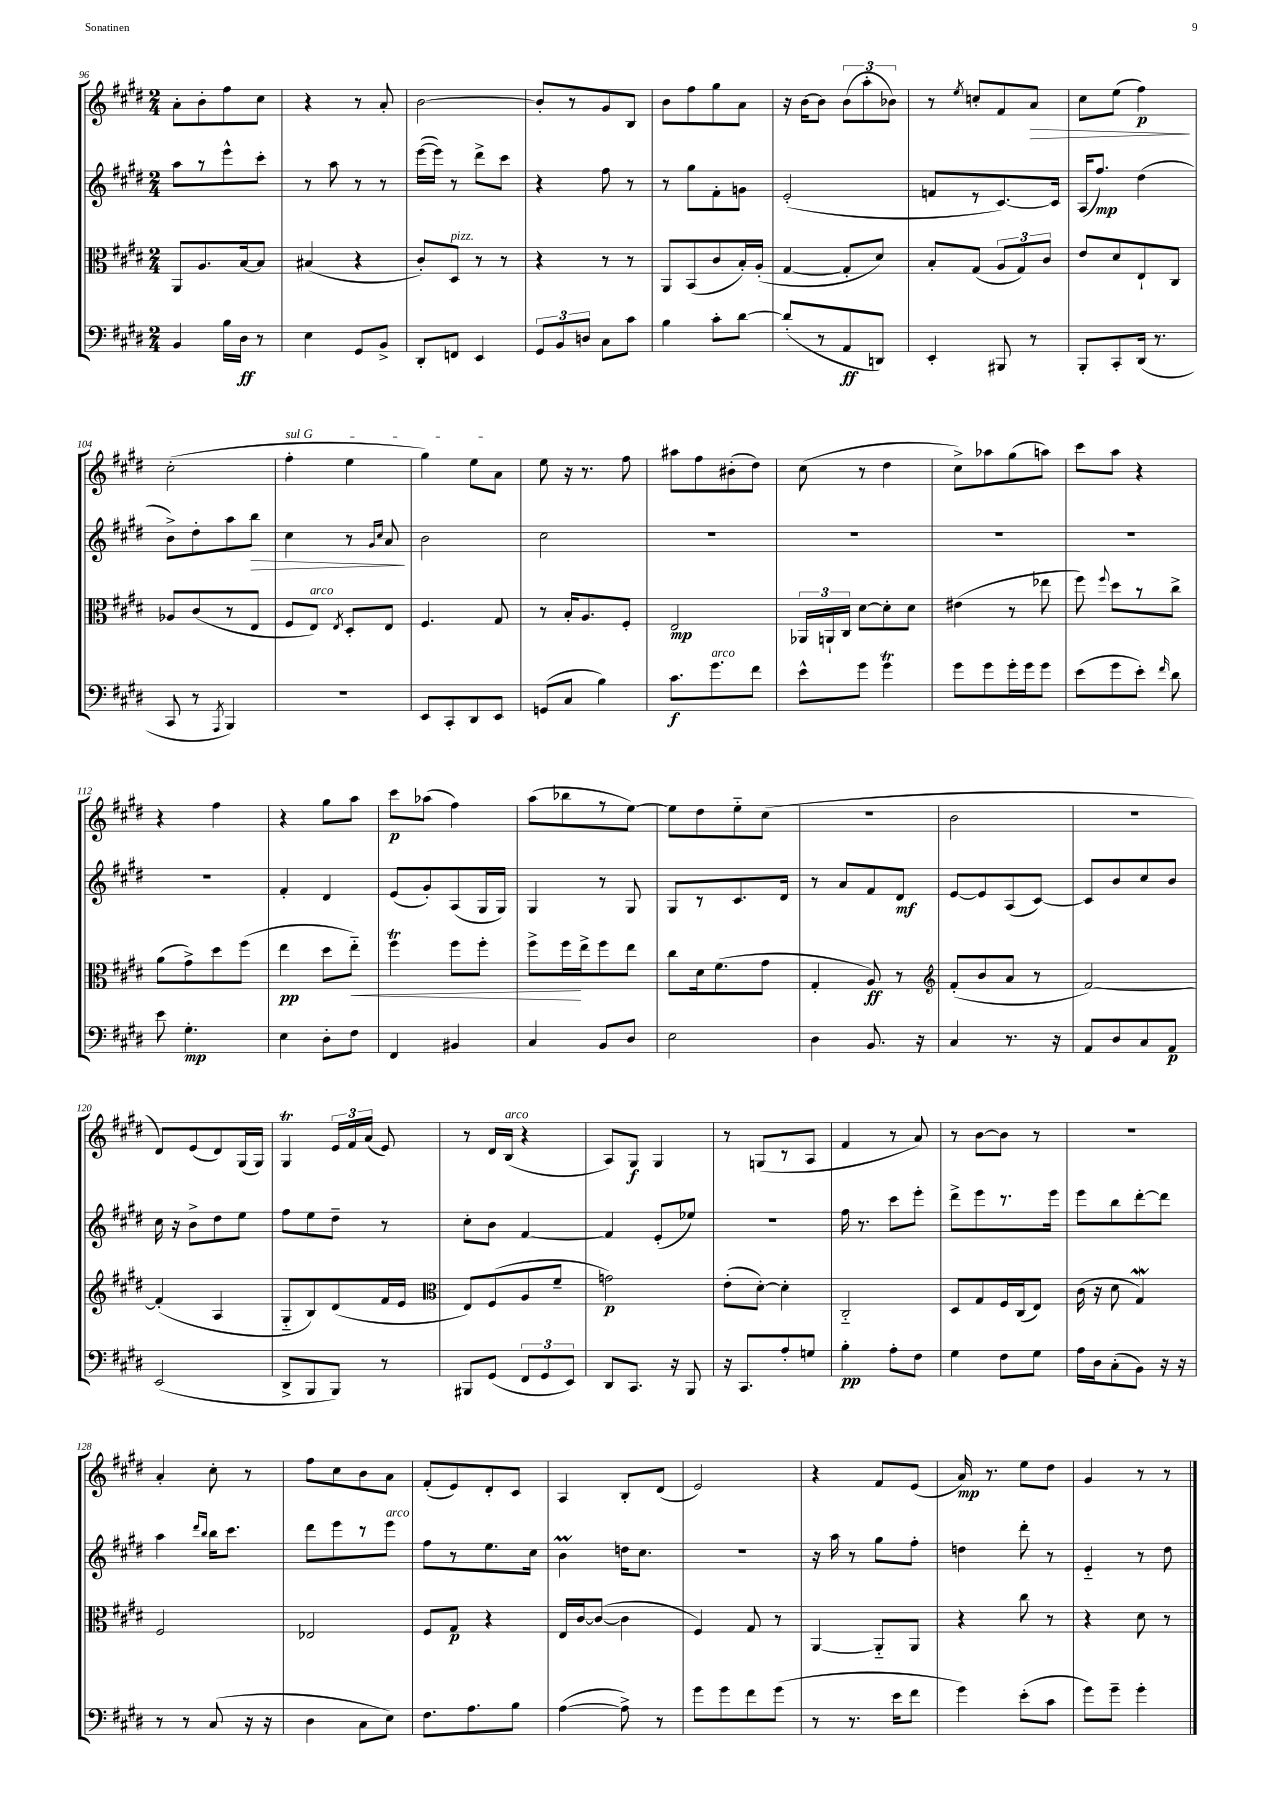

**kern	**dynam	**kern	**dynam	**kern	**dynam	**kern	**dynam
*part4	*part4	*part3	*part3	*part2	*part2	*part1	*part1
*staff4	*staff4	*staff3	*staff3	*staff2	*staff2	*staff1	*staff1
*clefF4	*	*clefC3	*	*clefG2	*	*clefG2	*
*k[f#c#g#d#]	*	*k[f#c#g#d#]	*	*k[f#c#g#d#]	*	*k[f#c#g#d#]	*
*M2/4	*	*M2/4	*	*M2/4	*	*M2/4	*
=96	=96	=96	=96	=96	=96	=96	=96
4BB/	.	8AA/L	.	8aa\L	.	8a'\L	.
.	.	8.A/	.	8r	.	8b'\	.
16B\LL	.	.	.	8eee^^\	.	8ff#\	.
16D#\JJ	ff	[16B/k	.	.	.	.	.
8r	.	8B/J]	.	8ccc#'\J	.	8cc#\J	.
=97	=97	=97	=97	=97	=97	=97	=97
4E\	.	(4B#X/	.	8r	.	4r	.
.	.	.	.	8aa\	.	.	.
8GG#/L	.	4r	.	8r	.	8r	.
8BB^/J	.	.	.	8r	.	8a'/	.
=98	=98	=98	=98	=98	=98	=98	=98
8DD#'/L	.	8c#'/L)	.	([16eee\LL	.	[2b\	.
.	.	.	.	16eee\JJ])	.	.	.
!	!	!LO:TX:a:i:t=pizz.	!	!	!	!	!
8FFn/J	.	8D#/J	.	8r	.	.	.
4EE/	.	8r	.	8ddd#^\L	.	.	.
.	.	8r	.	8ccc#\J	.	.	.
=99	=99	=99	=99	=99	=99	=99	=99
12GG#/L	.	4r	.	4r	.	8b'/L]	.
12BB/	.	.	.	.	.	.	.
.	.	.	.	.	.	8r	.
12Dn/J	.	.	.	.	.	.	.
8C#\L	.	8r	.	8ff#\	.	8g#/	.
8c#\J	.	8r	.	8r	.	8B/J	.
=100	=100	=100	=100	=100	=100	=100	=100
4B\	.	8AA/L	.	8r	.	8b\L	.
.	.	(8BB/	.	8gg#\L	.	8ff#\	.
8c#'\L	.	8c#/	.	8f#'\	.	8gg#\	.
[8d#\J	.	16B'/L)	.	8gn\J	.	8a\J	.
.	.	(16A'/JJ	.	.	.	.	.
=101	=101	=101	=101	=101	=101	=101	=101
(8d#'/L]	.	[4G#/	.	(2e'/	.	16r	.
.	.	.	.	.	.	[16b\KL	.
8r	.	.	.	.	.	8b\J]	.
8AA/	ff	8G#'/L]	.	.	.	(12b\L	.
.	.	.	.	.	.	12aa'\	.
8DDn/J)	.	8d#/J)	.	.	.	.	.
.	.	.	.	.	.	12b-X\J)	.
=102	=102	=102	=102	=102	=102	=102	=102
4EE'/	.	8B'/L	.	8fn/L	.	8r	.
.	.	.	.	.	.	8qee/	.
.	.	(8G#/J	.	8r	.	8ccn'/L	.
8BBB#X/	.	12A/L	.	[8.c#/)	.	8f#/	.
.	.	12G#/)	.	.	.	.	.
!	!	!	!	!	!	!	!LO:HP:b
8r	.	.	.	.	.	8a/J	>
.	.	12c#/J	.	.	.	.	.
.	.	.	.	16c#/Jk]	.	.	.
=103	=103	=103	=103	=103	=103	=103	=103
8BBB'/L	.	8e/L	.	(16A/KL	.	8cc#\L	.
.	.	.	.	8.ff#/J)	mp	.	.
8CC#'/	.	8d#/	.	.	.	(8ee\J	.
(16DD#/Jk	.	8E`/	.	(4dd#\	.	4ff#\)	p
8.r	.	.	.	.	.	.	.
.	.	8C#/J	.	.	.	.	.
.	.	.	.	.	.	.	]
!!LO:LB:g=z
=104	=104	=104	=104	=104	=104	=104	=104
8CC#/	.	8A-X/L	.	8b^\L)	.	(2cc#'\	.
8r	.	(8c#/	.	8dd#'\	.	.	.
8qAAA/	.	.	.	.	.	.	.
4BBB/)	.	8r	.	8aa\	.	.	.
!	!	!	!	!	!LO:HP:b	!	!
.	.	8E/J	.	8bb\J	>	.	.
=105	=105	=105	=105	=105	=105	=105	=105
!	!	!	!	!	!	!LO:TX:a:i:t=sul G	!
2r	.	8F#/L	.	4cc#\	.	4ff#'\	.
!	!	!LO:TX:a:i:t=arco	!	!	!	!	!
.	.	8E/J)	.	.	.	.	.
.	.	8qE/	.	.	.	.	.
.	.	8D#'/L	.	8r	.	4ee\	.
.	.	.	.	16qqg#/LL	.	.	.
.	.	.	.	16qqcc#/JJ	.	.	.
.	.	8E/J	.	8a/	.	.	.
.	.	.	.	.	]	.	.
=106	=106	=106	=106	=106	=106	=106	=106
8EE/L	.	4.F#/	.	2b\	.	4gg#\)	.
8CC#'/	.	.	.	.	.	.	.
8DD#/	.	.	.	.	.	8ee\L	.
8EE/J	.	8G#/	.	.	.	8a\J	.
=107	=107	=107	=107	=107	=107	=107	=107
(8GGn/L	.	8r	.	2cc#\	.	8ee\	.
8C#/J	.	16B'/KL	.	.	.	16r	.
.	.	8.A/	.	.	.	8.r	.
4B\)	.	.	.	.	.	.	.
.	.	8F#'/J	.	.	.	8ff#\	.
=108	=108	=108	=108	=108	=108	=108	=108
8.c#\L	f	2E/	mp	2r	.	8aa#X\L	.
.	.	.	.	.	.	8ff#\	.
!LO:TX:a:i:t=arco	!	!	!	!	!	!	!
8.g#\	.	.	.	.	.	.	.
.	.	.	.	.	.	(8b#X'\	.
8f#\J	.	.	.	.	.	8dd#\J)	.
=109	=109	=109	=109	=109	=109	=109	=109
8e^^\L	.	24AA-X/LL	.	2r	.	(8cc#\	.
.	.	24AAn`/	.	.	.	.	.
.	.	24C#/JJ	.	.	.	.	.
8g#\J	.	[8d#\L	.	.	.	8r	.
4g#t\	.	8d#'\]	.	.	.	4dd#\	.
.	.	8d#\J	.	.	.	.	.
=110	=110	=110	=110	=110	=110	=110	=110
8g#\L	.	(4e#X\	.	2r	.	8cc#^\L)	.
8g#\	.	.	.	.	.	8aa-X\	.
16g#'\L	.	8r	.	.	.	(8gg#\	.
16g#\J	.	.	.	.	.	.	.
8g#\J	.	8ee-X\	.	.	.	8aan\J)	.
=111	=111	=111	=111	=111	=111	=111	=111
(8e\L	.	8ff#\)	.	2r	.	8ccc#\L	.
.	.	8qqff#/	.	.	.	.	.
8g#\	.	8dd#\L	.	.	.	8aa\J	.
8e'\J)	.	8r	.	.	.	4r	.
16qqf#/	.	.	.	.	.	.	.
8d#\	.	8cc#^\J	.	.	.	.	.
!!LO:LB:g=z
=112	=112	=112	=112	=112	=112	=112	=112
8e\	.	(8a\L	.	2r	.	4r	.
4.G#'\	mp	8g#^\)	.	.	.	.	.
.	.	8dd#\	.	.	.	4ff#\	.
.	.	(8ff#\J	.	.	.	.	.
=113	=113	=113	=113	=113	=113	=113	=113
4E\	.	4ee\	pp	4f#'/	.	4r	.
8D#'\L	.	8dd#\L	.	4d#/	.	8gg#\L	.
!	!	!	!LO:HP:b	!	!	!	!
8F#\J	.	8ee\J)	<	.	.	8aa\J	.
=114	=114	=114	=114	=114	=114	=114	=114
4FF#/	.	4ff#T\	.	(8e/L	.	8ccc#\L	p
.	.	.	.	8g#'/)	.	(8aa-X\J	.
4BB#X/	.	8ff#\L	.	(8A/	.	4ff#\)	.
.	.	8ff#'\J	.	16G#/L	.	.	.
.	.	.	.	16G#/JJ)	.	.	.
=115	=115	=115	=115	=115	=115	=115	=115
4C#/	.	8ff#^\L	.	4G#/	.	(8aa\L	.
.	.	16ff#\L	.	.	.	8bb-X\	.
.	.	16ee^\J	[	.	.	.	.
8BB/L	.	8ff#\	.	8r	.	8r	.
8D#/J	.	8ee\J	.	8G#/	.	[8ee\J)	.
=116	=116	=116	=116	=116	=116	=116	=116
2E\	.	8cc#\L	.	8G#/L	.	8ee\L]	.
.	.	16d#\k	.	8r	.	8dd#\	.
.	.	(8.f#\	.	.	.	.	.
.	.	.	.	8.c#/	.	8ee\	.
.	.	8g#\J	.	.	.	(8cc#\J	.
.	.	.	.	16d#/Jk	.	.	.
=117	=117	=117	=117	=117	=117	=117	=117
4D#\	.	4G#'/	.	8r	.	2r	.
.	.	.	.	8a/L	.	.	.
8.BB/	.	8A/)	ff	8f#/	.	.	.
.	.	8r	.	8d#/J	mf	.	.
16r	.	.	.	.	.	.	.
=118	=118	=118	=118	=118	=118	=118	=118
*	*	*clefG2	*	*	*	*	*
4C#/	.	(8f#'/L	.	[8e/L	.	2b\	.
.	.	8b/	.	8e/]	.	.	.
8.r	.	8a/J	.	(8A/	.	.	.
.	.	8r	.	[8c#/J)	.	.	.
16r	.	.	.	.	.	.	.
=119	=119	=119	=119	=119	=119	=119	=119
8AA/L	.	[2f#/)	.	8c#/L]	.	2r	.
8D#/	.	.	.	8b/	.	.	.
8C#/	.	.	.	8cc#/	.	.	.
8AA/J	p	.	.	8b/J	.	.	.
!!LO:LB:g=z
=120	=120	=120	=120	=120	=120	=120	=120
(2EE/	.	(4f#'/]	.	16cc#\	.	8d#/L)	.
.	.	.	.	16r	.	.	.
.	.	.	.	8b^\L	.	(8e/	.
.	.	4A/	.	8dd#\	.	8d#/)	.
.	.	.	.	8ee\J	.	(16G#/L	.
.	.	.	.	.	.	16G#/JJ)	.
=121	=121	=121	=121	=121	=121	=121	=121
8DD#^/L	.	8G#/L	.	8ff#\L	.	4G#t/	.
8BBB/	.	8B/)	.	8ee\	.	.	.
8BBB/J)	.	(8d#/	.	8dd#~\J	.	24e/LL	.
.	.	.	.	.	.	24f#/	.
.	.	.	.	.	.	(24a/JJ	.
8r	.	16f#/L	.	8r	.	8e/)	.
.	.	16e/JJ	.	.	.	.	.
=122	=122	=122	=122	=122	=122	=122	=122
*	*	*clefC3	*	*	*	*	*
8BBB#X/L	.	8E/L)	.	8cc#'\L	.	8r	.
(8GG#/J	.	(8F#/	.	8b\J	.	16d#/LL	.
!	!	!	!	!	!	!LO:TX:a:i:t=arco	!
.	.	.	.	.	.	(16B/JJ	.
12FF#/L	.	8A/	.	[4f#/	.	4r	.
12GG#/	.	.	.	.	.	.	.
.	.	8f#~/J	.	.	.	.	.
12EE/J)	.	.	.	.	.	.	.
=123	=123	=123	=123	=123	=123	=123	=123
8DD#/L	.	2gn\)	p	4f#/]	.	8A/L)	.
8.CC#/J	.	.	.	.	.	8G#/J	f
.	.	.	.	(8e'/L	.	4G#/	.
16r	.	.	.	.	.	.	.
8BBB/	.	.	.	8ee-X/J)	.	.	.
=124	=124	=124	=124	=124	=124	=124	=124
16r	.	(8e'\L	.	2r	.	8r	.
8.CC#/L	.	.	.	.	.	.	.
.	.	[8d#'\J)	.	.	.	(8Gn/L	.
8A'/	.	4d#'\]	.	.	.	8r	.
8Gn/J	.	.	.	.	.	8A/J	.
=125	=125	=125	=125	=125	=125	=125	=125
4B'\	pp	2C#/	.	16ff#\	.	4f#/	.
.	.	.	.	8.r	.	.	.
8A'\L	.	.	.	8ccc#\L	.	8r	.
8F#\J	.	.	.	8eee'\J	.	8a/)	.
=126	=126	=126	=126	=126	=126	=126	=126
4G#\	.	8D#/L	.	8ddd#^\L	.	8r	.
.	.	8G#/	.	8eee\	.	[8b\L	.
8F#\L	.	16F#/L	.	8.r	.	8b\J]	.
.	.	(16C#/J	.	.	.	.	.
8G#\J	.	8E/J)	.	.	.	8r	.
.	.	.	.	16eee\Jk	.	.	.
=127	=127	=127	=127	=127	=127	=127	=127
16A\LL	.	(16c#\	.	8eee\L	.	2r	.
16D#\J	.	16r	.	.	.	.	.
(8C#'\	.	8d#\	.	8bb\	.	.	.
8BB\J)	.	4G#W/)	.	[8ddd#'\	.	.	.
16r	.	.	.	8ddd#\J]	.	.	.
16r	.	.	.	.	.	.	.
!!LO:LB:g=z
=128	=128	=128	=128	=128	=128	=128	=128
8r	.	2F#/	.	4aa\	.	4a'/	.
8r	.	.	.	.	.	.	.
.	.	.	.	16qqddd#/LL	.	.	.
.	.	.	.	16qqbb/JJ	.	.	.
(8C#/	.	.	.	16bb\KL	.	8cc#'\	.
.	.	.	.	8.ccc#\J	.	.	.
16r	.	.	.	.	.	8r	.
16r	.	.	.	.	.	.	.
=129	=129	=129	=129	=129	=129	=129	=129
4D#\	.	2E-X/	.	8ddd#\L	.	8ff#\L	.
.	.	.	.	8eee\	.	8cc#\	.
8C#\L	.	.	.	8r	.	8b\	.
!	!	!	!	!LO:TX:a:i:t=arco	!	!	!
8E\J)	.	.	.	8eee\J	.	8a\J	.
=130	=130	=130	=130	=130	=130	=130	=130
8.F#\L	.	8F#/L	.	8ff#\L	.	(8f#'/L	.
.	.	8G#/J	p	8r	.	8e/)	.
8.A\	.	.	.	.	.	.	.
.	.	4r	.	8.ee\	.	8d#'/	.
8B\J	.	.	.	.	.	8c#/J	.
.	.	.	.	16cc#\Jk	.	.	.
=131	=131	=131	=131	=131	=131	=131	=131
([4A\	.	16E/LL	.	4bM\	.	4A/	.
.	.	[16c#/J	.	.	.	.	.
.	.	(8c#/J_	.	.	.	.	.
8A^\])	.	4c#\]	.	16ddn\KL	.	8B'/L	.
.	.	.	.	8.cc#\J	.	.	.
8r	.	.	.	.	.	(8d#/J	.
=132	=132	=132	=132	=132	=132	=132	=132
8g#\L	.	4F#/)	.	2r	.	2e/)	.
8g#\	.	.	.	.	.	.	.
8f#\	.	8G#/	.	.	.	.	.
(8g#\J	.	8r	.	.	.	.	.
=133	=133	=133	=133	=133	=133	=133	=133
8r	.	[4AA/	.	16r	.	4r	.
.	.	.	.	16aa\	.	.	.
8.r	.	.	.	8r	.	.	.
.	.	8AA/L]	.	8gg#\L	.	8f#/L	.
16e\KL	.	.	.	.	.	.	.
8f#\J	.	8AA/J	.	8ff#'\J	.	(8e/J	.
=134	=134	=134	=134	=134	=134	=134	=134
4g#\)	.	4r	.	4ddn\	.	16a/)	mp
.	.	.	.	.	.	8.r	.
(8e'\L	.	8cc#\	.	8ddd#'\	.	8ee\L	.
8c#\J	.	8r	.	8r	.	8dd#\J	.
=135	=135	=135	=135	=135	=135	=135	=135
8g#\L)	.	4r	.	4e/	.	4g#/	.
8g#~\J	.	.	.	.	.	.	.
4g#'\	.	8d#\	.	8r	.	8r	.
.	.	8r	.	8dd#\	.	8r	.
==	==	==	==	==	==	==	==
*-	*-	*-	*-	*-	*-	*-	*-
